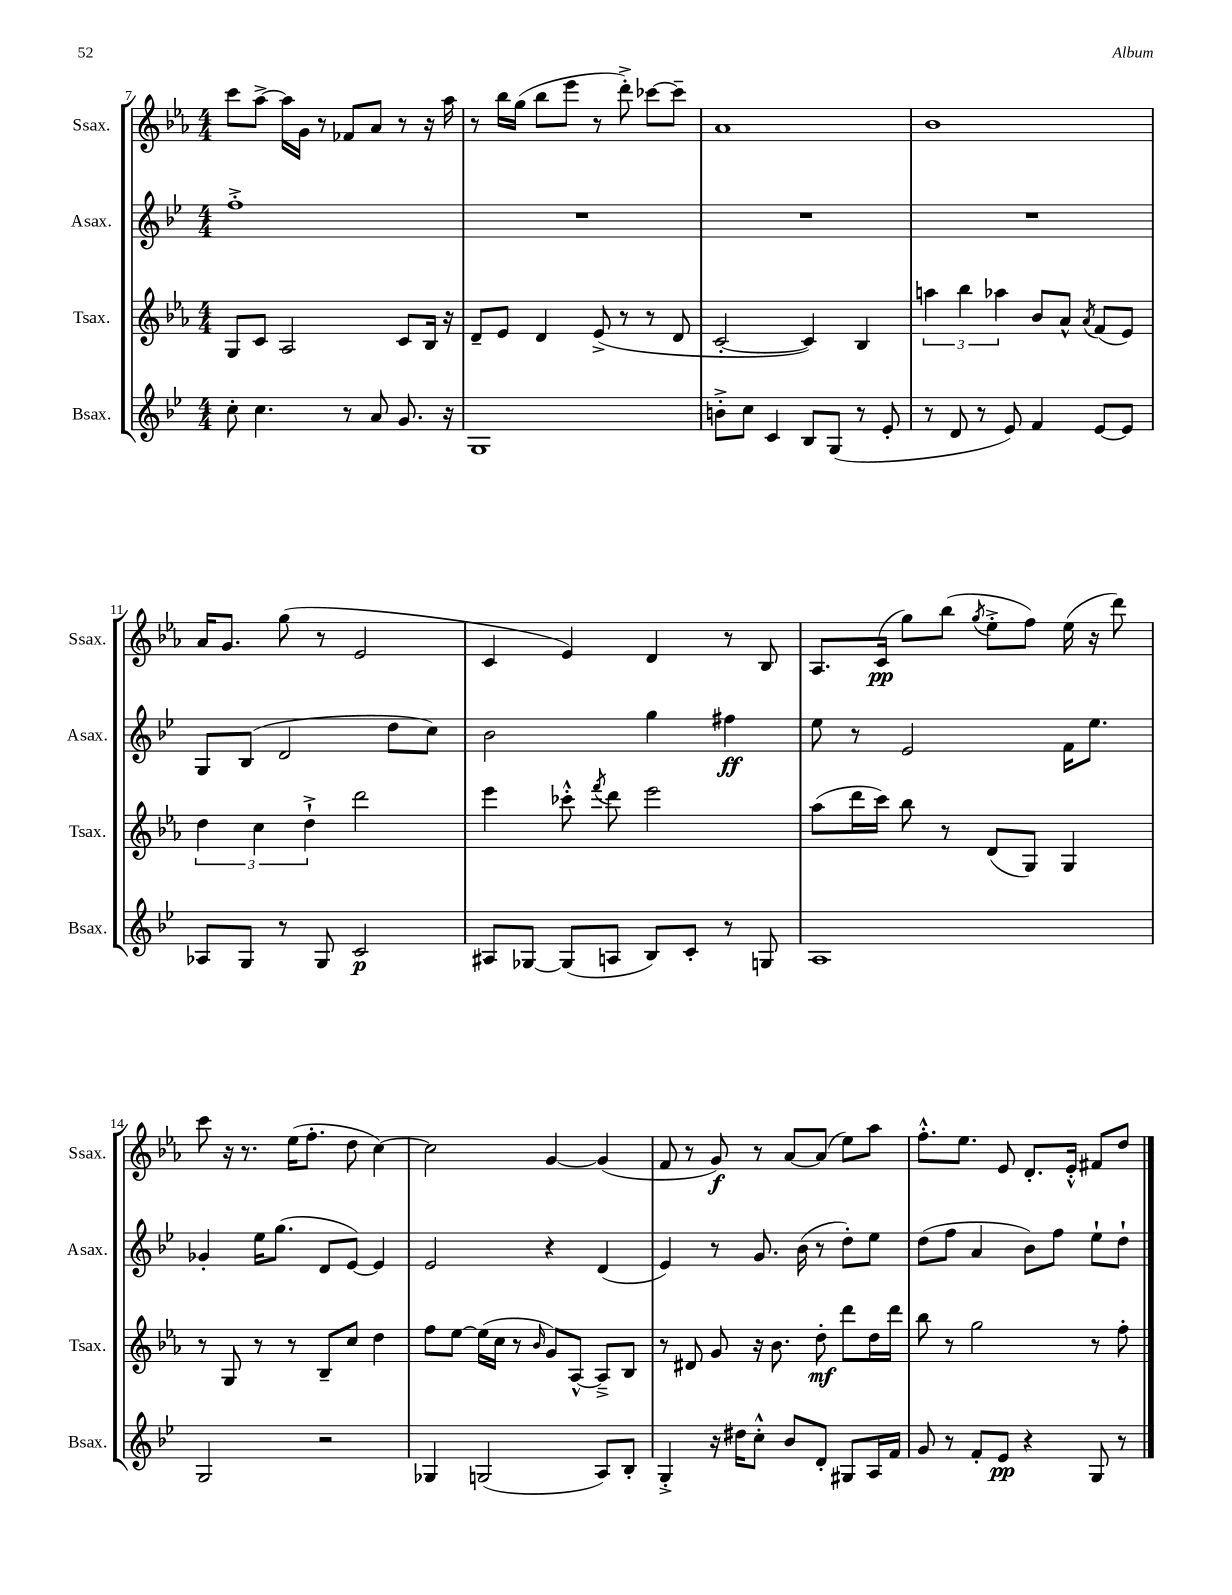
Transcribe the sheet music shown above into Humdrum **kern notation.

**kern	**kern	**kern	**kern
*staff4	*staff3	*staff2	*staff1
*clefG2	*clefG2	*clefG2	*clefG2
*k[b-e-]	*k[b-e-a-]	*k[b-e-]	*k[b-e-a-]
*M4/4	*M4/4	*M4/4	*M4/4
8cc'	8G	1ff'^	8ccc
4.cc	8c	.	[8aa-^
.	2A-	.	16aa-]
.	.	.	16g
.	.	.	8r
8r	.	.	8f-
8a	.	.	8a-
8.g	8c	.	8r
.	16B-	.	16r
16r	16r	.	16aa-
=	=	=	=
1G	8d~	1r	8r
.	8e-	.	16bb-
.	.	.	(16gg
.	4d	.	8bb-
.	.	.	8eee-
.	(8e-^	.	8r
.	8r	.	8ddd'^)
.	8r	.	[8ccc-
.	8d	.	8ccc-~]
=	=	=	=
8b'^	[2c'	1r	1a-
8cc	.	.	.
4c	.	.	.
8B-	4c])	.	.
(8G	.	.	.
8r	4B-	.	.
8e-'	.	.	.
=	=	=	=
8r	6aa	1r	1b-
8d	.	.	.
.	6bb-	.	.
8r	.	.	.
.	6aa-	.	.
8e-)	.	.	.
4f	8b-	.	.
.	8a-^^	.	.
.	8qa-	.	.
[8e-	(8f	.	.
8e-]	8e-)	.	.
=	=	=	=
8A-	6dd	8G	16a-
.	.	.	8.g
8G	.	(8B-	.
.	6cc	.	.
8r	.	2d	(8gg
.	6dd`^	.	.
8G	.	.	8r
2c	2ddd	.	2e-
.	.	8dd	.
.	.	8cc)	.
=	=	=	=
8A#	4eee-	2b-	4c
[8G-	.	.	.
(8G-]	8ccc-'^^	.	4e-)
.	8qfff	.	.
8A	8ddd	.	.
8B-)	2eee-	4gg	4d
8c'	.	.	.
8r	.	4ff#	8r
8G	.	.	8B-
=	=	=	=
1A	(8aa-	8ee-	8.A-
.	16ddd	8r	.
.	16ccc)	.	(16c
.	8bb-	2e-	8gg)
.	8r	.	(8bb-
.	.	.	8qgg
.	(8d	.	8ee-'^
.	8G)	.	8ff)
.	4G	16f	(16ee-
.	.	8.ee-	16r
.	.	.	8ddd)
=	=	=	=
2G	8r	4g-'	8ccc
.	8G	.	16r
.	.	.	8.r
.	8r	16ee-	.
.	.	(8.gg	.
.	8r	.	(16ee-
.	.	.	8.ff'
2r	8B-~	8d	.
.	8cc	[8e-)	8dd
.	4dd	4e-]	[4cc)
=	=	=	=
4G-	8ff	2e-	2cc]
.	[8ee-	.	.
(2G	(16ee-]	.	.
.	16cc	.	.
.	8r	.	.
.	16qqb-	.	.
.	8g)	4r	[4g
.	[8A-^^	.	.
8A)	8A-~^]	(4d	(4g]
8B-'	8B-	.	.
=	=	=	=
4G'^	8r	4e-)	8f
.	8d#	.	8r
16r	8g	8r	8g)
16dd#	.	.	.
8cc'^^	16r	8.g	8r
.	8.b-	.	.
8b-	.	.	[8a-
.	.	(16b-	.
8d'	8dd'	8r	(8a-]
8G#	8ddd	8dd')	8ee-)
16A	16dd	8ee-	8aa-
16f	16ddd	.	.
=	=	=	=
8g	8bb-	(8dd	8.ff'^^
8r	8r	8ff	.
.	.	.	8.ee-
8f'	2gg	4a	.
8e-	.	.	8e-
4r	.	8b-)	8.d'
.	.	8ff	.
.	.	.	16e-'^^
8G	8r	8ee-`	8f#
8r	8ff'	8dd`	8dd
==	==	==	==
*-	*-	*-	*-
